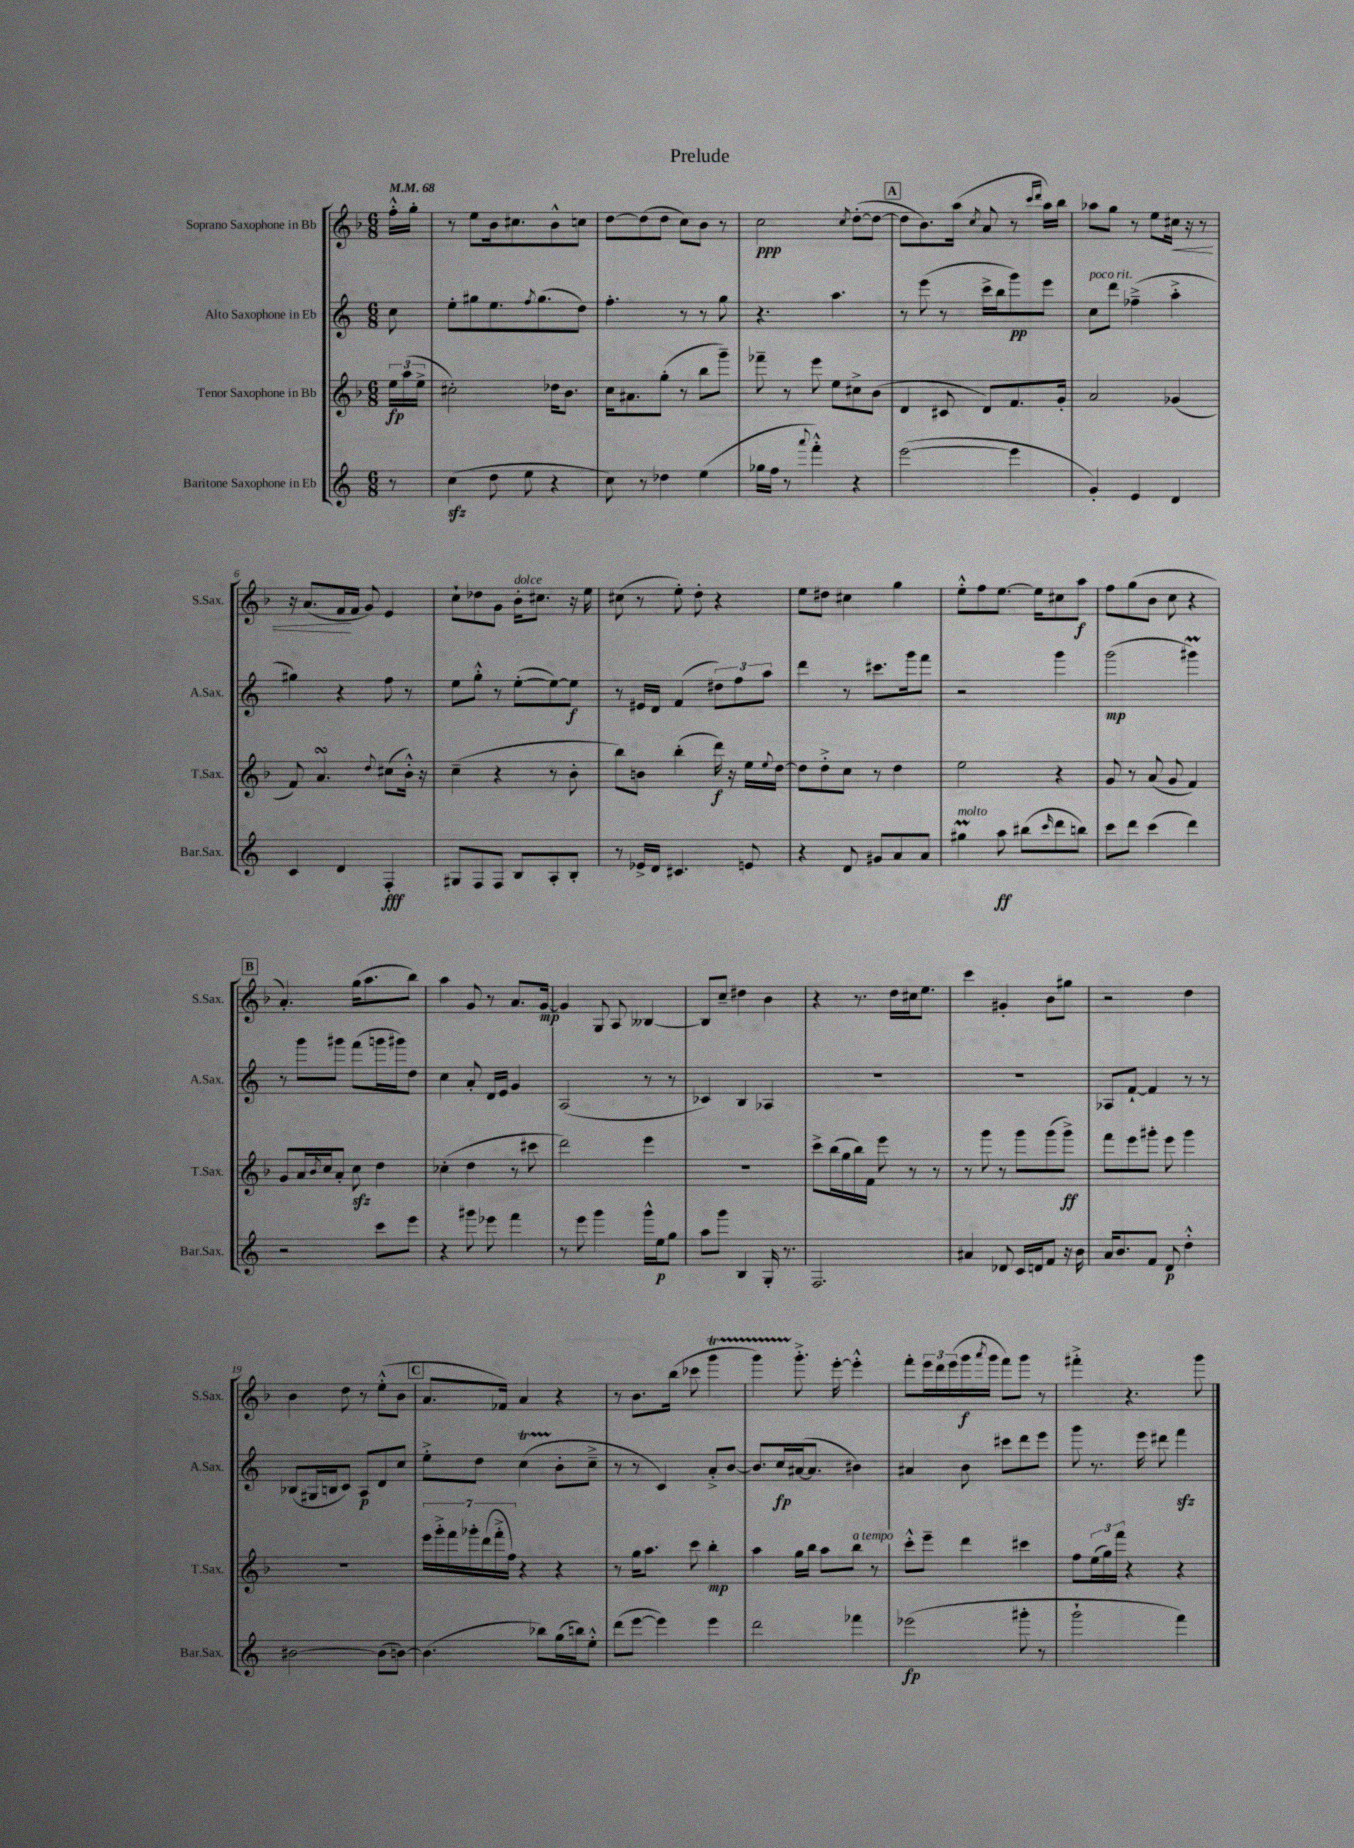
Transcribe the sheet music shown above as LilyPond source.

\header { title = "Prelude" }
<<
\new StaffGroup <<
\new Staff = "s0" \with { instrumentName = "Soprano Saxophone in Bb" shortInstrumentName = "S.Sax." } {
    \clef treble \key f \major \numericTimeSignature \time 6/8 \partial 8 \tempo 4 = 68
    f''16-.-^ g''16-. |
    r8 e''8 bes'16 cis''8. bes'8-^ c''8 |
    d''8~ d''8( d''8 c''8) bes'8 r8 |
    c''2\ppp \acciaccatura { c''8 } d''8~-.( d''8~ |
    \mark \markup { \box "A" } d''8 bes'8.) a''16( \acciaccatura { c''8 } a'8 r8 \grace { c'''16 d'''16 } a''16) bes''16 |
    aes''8 g''8 r8 e''8 cis''16\< r16 r8 |
    r16 a'8.( f'16\! f'16 g'8) e'4 |
    c''8-! des''8 g'8 bes'16-.^\markup { \italic "dolce" } cis''8. r16 e''16 |
    cis''8( r8 e''8-.) d''8-. r4 |
    e''8 dis''8 cis''4 g''4 |
    e''8-.-^ f''8 e''8.~ e''16 cis''8 a''8\f |
    f''8 g''8( bes'8 c''8 r4 |
    \mark \markup { \box "B" } a'4.-.) g''16( a''8. bes''8) |
    a''4 g'8 r8 a'8. g'16~\mp |
    g'4 g8 a8 beses4~ |
    beses8 c''8-- dis''4 bes'4 |
    r4 r8. d''16 cis''16 e''8. |
    c'''4 gis'4-. bes'8 gis''8 |
    r2 d''4 |
    bes'4 d''8 r8 e''8-.-^( bes'8 |
    \mark \markup { \box "C" } a'8. fes'16) a'4 r4 |
    r8 bes'8. bes''16( ces'''8 g'''4\startTrillSpan |
    g'''4) g'''8.-.->\stopTrillSpan e'''16~-. e'''4-.-^ |
    f'''8-. \tuplet 3/2 { e'''16 d'''16 e'''16( } g'''16\f \acciaccatura { a'''8 } g'''16 f'''8) g'''8 r8 |
    fis'''4-.-> r4. g'''8 \bar "|." |
}
\new Staff = "s1" \with { instrumentName = "Alto Saxophone in Eb" shortInstrumentName = "A.Sax." } {
    \clef treble \key c \major \numericTimeSignature \time 6/8 \partial 8
    c''8 |
    e''8-. gis''8 e''8. \acciaccatura { f''8 } gis''8.( d''8) |
    f''4.-. r8 r8 g''8 |
    r4. a''4. |
    \mark \markup { \box "A" } r8 e'''8( r8 c'''16-> b''16 g'''8\pp) e'''8 |
    c''8^\markup { \italic "poco rit." } d'''8 fes''4--->( a''4-.-> |
    gis''4) r4 f''8 r8 |
    e''8 g''8-.-^ r8 e''8~-.( e''8~) e''8\f |
    r8 eis'16 d'16 f'4( \tuplet 3/2 { dis''8) f''8 a''8 } |
    d'''4 r8 cis'''8. g'''16 f'''8 |
    r2 g'''4 |
    g'''2\mp( gis'''4\prall) |
    \mark \markup { \box "B" } r8 g'''8 gis'''8 f'''8( g'''16 gis'''16) d''8 |
    c''4 a'8-. d'16 e'16 g'4 |
    a2( r8 r8 |
    ces'4) b4 aes4 |
    R2. |
    R2. |
    aes8 f'8~-! f'4 r8 r8 |
    bes8( gis16 b16 c'8) a8\p d'8 c''8 |
    \mark \markup { \box "C" } e''8-.-> d''8 c''4\startTrillSpan( b'8-.\stopTrillSpan c''8---> |
    r8 r8 c'4) a'8-.-> b'8~ |
    b'8. c''16\fp ais'16~( ais'8. bis'4) |
    ais'4 b'8 cis'''8 d'''8 e'''8 |
    g'''8 r8. e'''16 dis'''8 f'''4\sfz \bar "|." |
}
\new Staff = "s2" \with { instrumentName = "Tenor Saxophone in Bb" shortInstrumentName = "T.Sax." } {
    \clef treble \key f \major \numericTimeSignature \time 6/8 \partial 8
    \tuplet 3/2 { e''16\fp a''16( e''16-> } |
    cis''2-.) des''16 bes'8. |
    c''16 ais'8. g''8-.( r8 bes''8 g'''8--) |
    fes'''8-- r8 e'''8 e''8 cis''8-> bes'8( |
    \mark \markup { \box "A" } d'4 cis'8 d'8) f'8. g'16-. |
    a'2 ges'4( |
    f'8) a'4.\turn \appoggiatura { d''8 } cis''8( bes'16-.-^) r16 |
    c''4--( r4 r8 bes'8-. |
    bes''8) b'8 bes''4-.( d'''16\f) r16 e''16 \appoggiatura { e''8 } d''16~ |
    d''8 d''8-.-> c''8 r8 d''4 |
    e''2 r4 |
    g'8 r8 a'8( g'8 f'4) |
    \mark \markup { \box "B" } g'8 a'16 \acciaccatura { bes'8 } c''16 a'8-. c''8\sfz d''4 |
    ces''4-.( d''4 r8 cis'''8 |
    d'''2) e'''4 |
    R2. |
    c'''8-> bes''16( g''16 bes''16) f'16 e'''8 r8 r8 |
    r8 g'''8 r8 g'''8 g'''8( g'''8->\ff) |
    f'''8 e'''8 gis'''8-. e'''8 gis'''4 |
    R2. |
    \mark \markup { \box "C" } \tuplet 7/4 { e'''16 g'''16-.-> f'''16 ges'''16-. d'''16( f'''16-.-> f''16) } r4 r4 |
    r8 g''16 a''8. c'''8 bes''4-.\mp |
    a''4 g''16 bes''16 a''8 bes''8^\markup { \italic "a tempo" } r8 |
    c'''8-.-^ e'''8-- d'''4 cis'''4 |
    f''8 \tuplet 3/2 { e''16( g''16) f'''16 } r4 r4 \bar "|." |
}
\new Staff = "s3" \with { instrumentName = "Baritone Saxophone in Eb" shortInstrumentName = "Bar.Sax." } {
    \clef treble \key c \major \numericTimeSignature \time 6/8 \partial 8
    r8 |
    c''4\sfz( d''8 e''8 r4 |
    c''8) r8 des''4 e''4( |
    ges''16 f''16 r8 \appoggiatura { a'''8 } f'''4-.-^) r4 |
    \mark \markup { \box "A" } e'''2~( e'''4 |
    g'4-.) e'4 d'4 |
    c'4 d'4 f4-.\fff |
    gis8 f8 f8 b8 a8-. b8-. |
    r8 ees'16-> d'16 cis'4. e'8 |
    r4 d'8 gis'8 a'8 a'8 |
    gis''4\prall^\markup { \italic "molto" } a''8\ff bis''8( \grace { c'''16 } d'''8 b''8) |
    c'''8 d'''8 c'''4( d'''4) |
    \mark \markup { \box "B" } r2 c'''8 e'''8 |
    r4 gis'''8 ees'''8 f'''4 |
    r8 e'''8 g'''4 g'''16-^ e''16\p g''8 |
    a''8 g'''8 b4 g16-. r8. |
    f2. |
    ais'4 des'8 c'16 d'16 f'8 r16 b'16 |
    a'16 b'8. f'8 d'8\p d''4-.-^ |
    bis'2~ bis'8( b'8~) |
    \mark \markup { \box "C" } b'4.( bes''8) g''16( b''16) e''8-.-^ |
    d'''8( e'''8~ e'''4) e'''4 |
    d'''2 fes'''4 |
    ees'''2\fp( gis'''8-. r8 |
    g'''2-! f'''4) \bar "|." |
}
>>
>>
